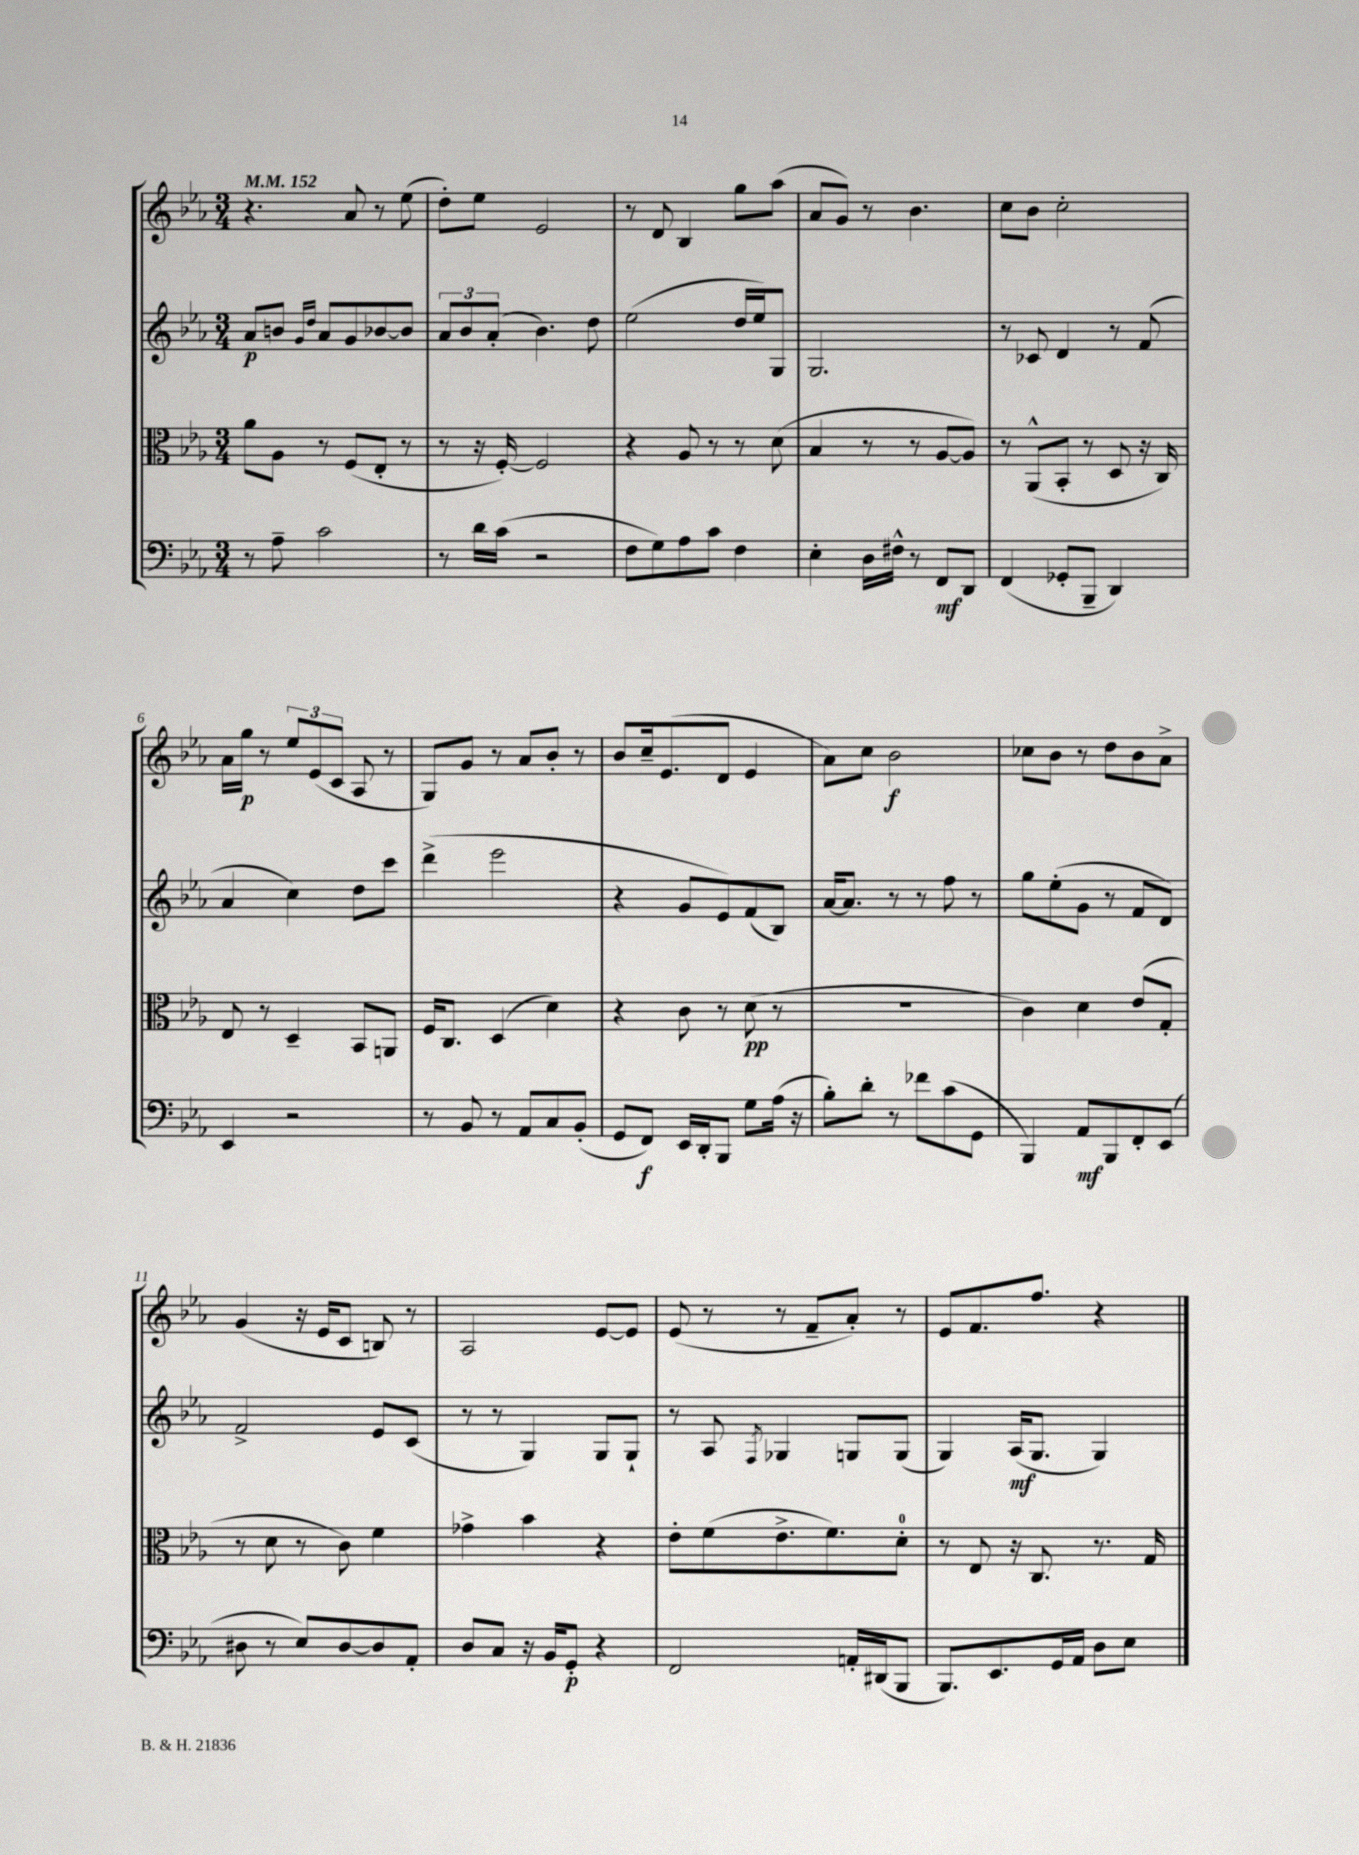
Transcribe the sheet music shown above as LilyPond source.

<<
\new StaffGroup <<
\new Staff = "s0" {
    \clef treble \key ees \major \numericTimeSignature \time 3/4 \tempo 4 = 152
    r4. aes'8 r8 ees''8( |
    d''8-.) ees''8 ees'2 |
    r8 d'8 bes4 g''8 aes''8( |
    aes'8 g'8) r8 bes'4. |
    c''8 bes'8 c''2-. |
    aes'16 g''16\p r8 \tuplet 3/2 { ees''8 ees'8( c'8 } aes8 r8 |
    g8) g'8 r8 aes'8 bes'8-. r8 |
    bes'8 c''16-- ees'8.( d'8 ees'4 |
    aes'8) c''8 bes'2\f |
    ces''8 bes'8 r8 d''8 bes'8 aes'8-> |
    g'4( r16 ees'16 c'8 b8) r8 |
    aes2 ees'8~ ees'8 |
    ees'8( r8 r8 f'8-- aes'8-.) r8 |
    ees'8 f'8. f''8. r4 \bar "|." |
}
\new Staff = "s1" {
    \clef treble \key ees \major \numericTimeSignature \time 3/4
    aes'8\p b'8 \grace { g'16 d''16 } aes'8 g'8 bes'8~ bes'8 |
    \tuplet 3/2 { aes'8 bes'8 aes'8-.( } bes'4.) d''8 |
    ees''2( d''16 ees''16) g8 |
    g2. |
    r8 ces'8 d'4 r8 f'8( |
    aes'4 c''4) d''8 c'''8 |
    d'''4->( ees'''2 |
    r4 g'8 ees'8) f'8( bes8) |
    aes'16~ aes'8. r8 r8 f''8 r8 |
    g''8 ees''8-.( g'8 r8 f'8 d'8) |
    f'2-> ees'8 c'8( |
    r8 r8 g4) g8 g8-! |
    r8 aes8 \acciaccatura { f8 } ges4 g8 g8( |
    g4) aes16\mf( g8. g4) \bar "|." |
}
\new Staff = "s2" {
    \clef alto \key ees \major \numericTimeSignature \time 3/4
    aes'8 aes8 r8 f8( ees8-. r8 |
    r8 r16 f16~-.) f2 |
    r4 aes8 r8 r8 d'8( |
    bes4 r8 r8 aes8~ aes8) |
    r8 aes,8-^( bes,8-. r8 d8 r16 c16) |
    ees8 r8 d4-- bes,8 a,8 |
    f16 c8. d4( d'4) |
    r4 c'8 r8 d'8\pp( r8 |
    R2. |
    c'4) d'4 ees'8( g8-. |
    r8 d'8 r8 c'8) f'4 |
    ges'4-> bes'4 r4 |
    ees'8-. f'8( ees'8.-> f'8.) d'8-0-. |
    r8 ees8 r16 c8. r8. g16 \bar "|." |
}
\new Staff = "s3" {
    \clef bass \key ees \major \numericTimeSignature \time 3/4
    r8 aes8-- c'2 |
    r8 d'16 c'16( r2 |
    f8 g8) aes8 c'8 f4 |
    ees4-. d16 fis16-^ r8 f,8\mf d,8 |
    f,4( ges,8-. bes,,8-- d,4) |
    ees,4 r2 |
    r8 bes,8 r8 aes,8 c8 bes,8-.( |
    g,8 f,8\f) ees,16 d,16-. bes,,8 g8 aes16( r16 |
    bes8-.) d'8-. r8 fes'8 c'8( g,8 |
    bes,,4) aes,8\mf bes,,8 f,8-. ees,8( |
    dis8 r8 ees8) dis8~ dis8 aes,8-. |
    d8 c8 r16 bes,16 g,8-.\p r4 |
    f,2 a,16-. dis,16( bes,,8 |
    bes,,8.) ees,8. g,16 aes,16 d8 ees8 \bar "|." |
}
>>
>>
